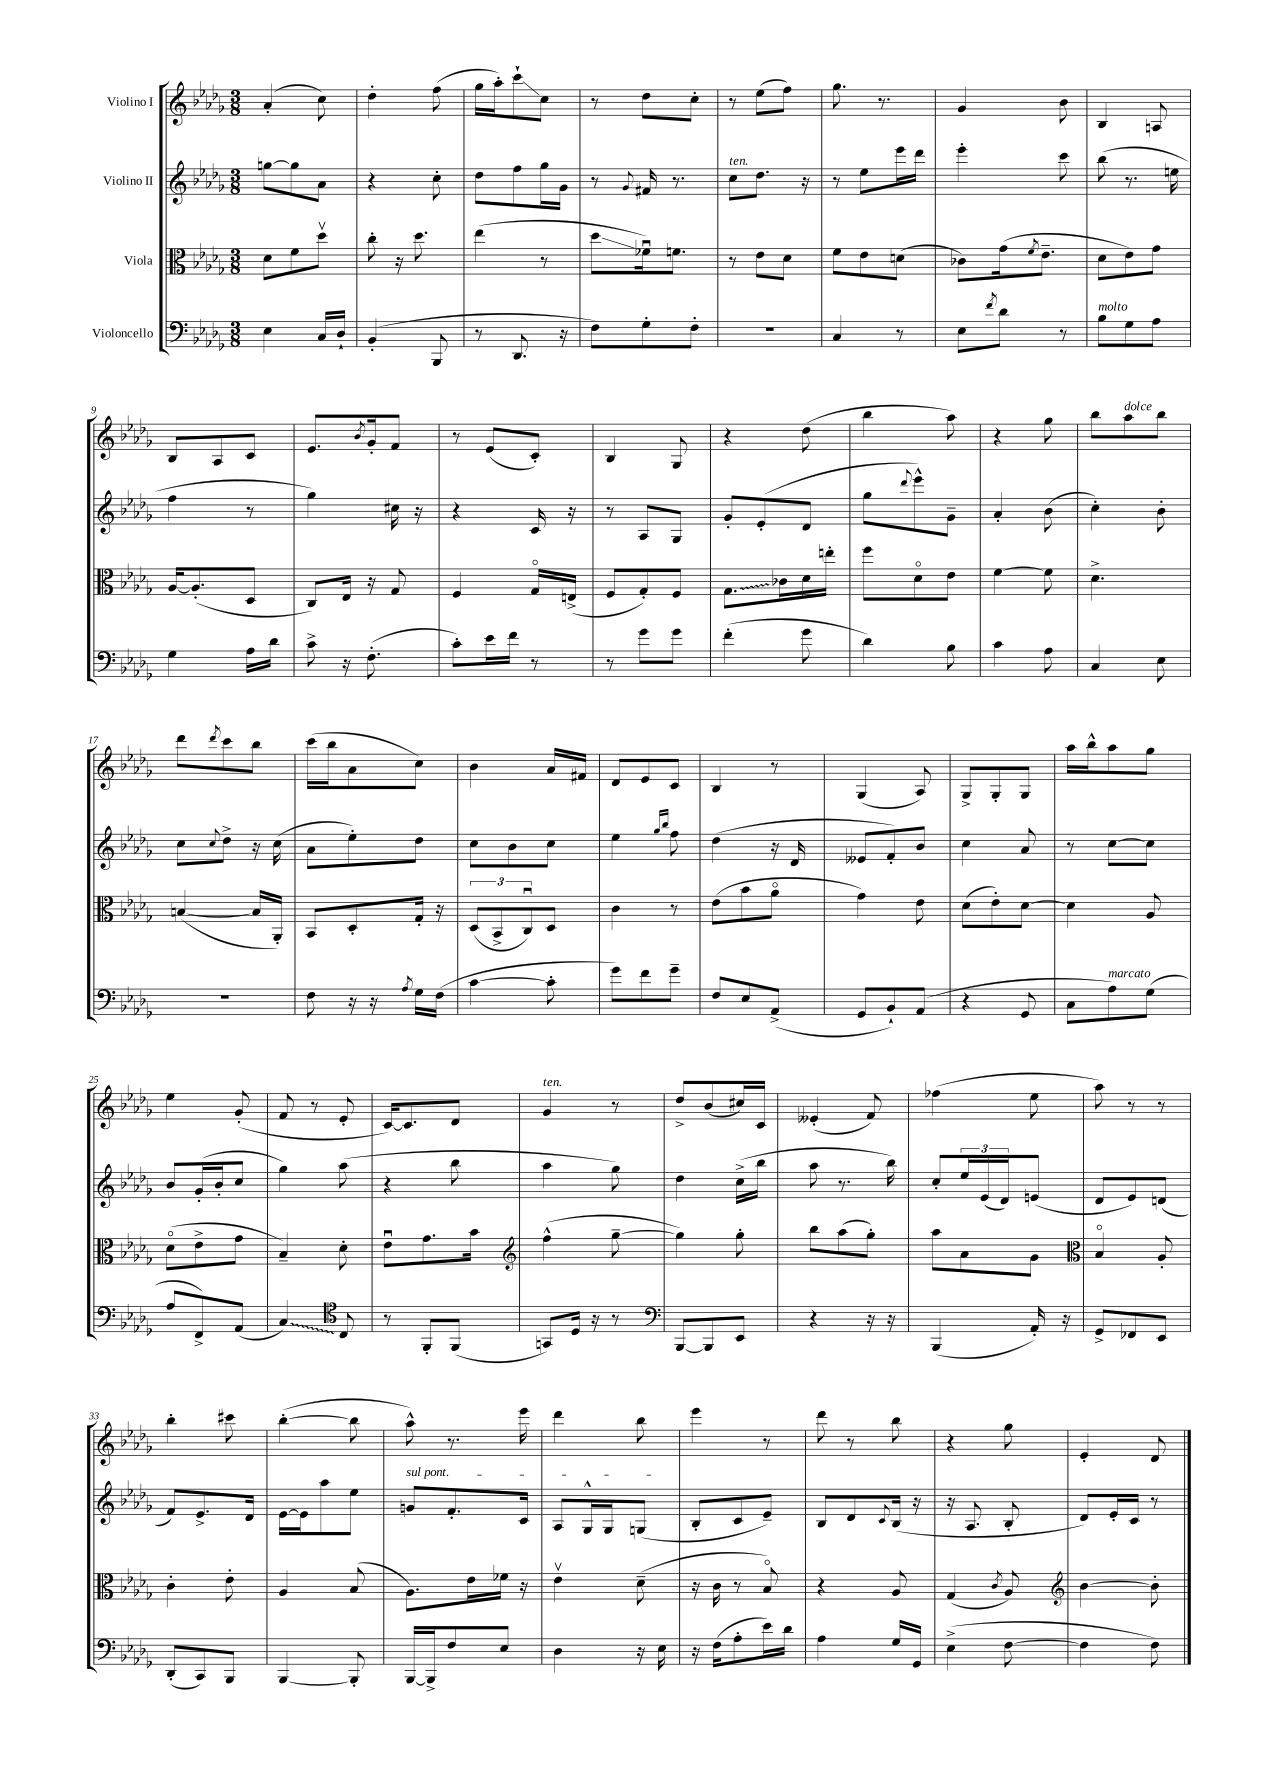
<<
\new StaffGroup <<
\new Staff = "s0" \with { instrumentName = "Violino I" } {
    \clef treble \key des \major \numericTimeSignature \time 3/8
    aes'4-.( c''8) |
    des''4-. f''8( |
    ges''16 aes''16-.) c'''8-!\glissando c''8 |
    r8 des''8 c''8-. |
    r8 ees''8( f''8) |
    ges''8. r8. |
    ges'4 bes'8 |
    bes4 a8 |
    bes8 aes8 c'8 |
    ees'8. \acciaccatura { bes'8 } ges'16-. f'8 |
    r8 ees'8( c'8-.) |
    bes4 ges8 |
    r4 des''8( |
    bes''4 aes''8) |
    r4 ges''8 |
    bes''8 aes''8^\markup { \italic "dolce" } bes''8 |
    des'''8 \acciaccatura { des'''8 } c'''8 bes''8 |
    c'''16( bes''16 aes'8 c''8) |
    bes'4 aes'16 fis'16 |
    des'8 ees'8 c'8 |
    bes4 r8 |
    ges4( aes8) |
    ges8-> ges8-. ges8 |
    aes''16 bes''16-^ aes''8 ges''8 |
    ees''4 ges'8-.( |
    f'8 r8 ees'8-. |
    c'16~) c'8. des'8 |
    ges'4^\markup { \italic "ten." } r8 |
    des''8-> bes'8( cis''16) c'16 |
    eeses'4-.( f'8) |
    fes''4( ees''8 |
    aes''8) r8 r8 |
    bes''4-. cis'''8 |
    bes''4~-.( bes''8 |
    aes''8-^) r8. ees'''16 |
    des'''4 bes''8 |
    ees'''4 r8 |
    des'''8 r8 bes''8 |
    r4 ges''8 |
    ees'4-. des'8 \bar "|." |
}
\new Staff = "s1" \with { instrumentName = "Violino II" } {
    \clef treble \key des \major \numericTimeSignature \time 3/8
    g''8~ g''8 aes'8 |
    r4 c''8-. |
    des''8 f''8 ges''16 ges'16 |
    r8 \appoggiatura { ges'8 } fis'16 r8. |
    c''8^\markup { \italic "ten." } des''8. r16 |
    r8 ees''8 ees'''16 des'''16 |
    ees'''4-. c'''8 |
    bes''8( r8. e''16 |
    f''4 r8 |
    ges''4) cis''16 r16 |
    r4 c'16 r16 |
    r8 aes8 ges8 |
    ges'8-. ees'8-.( des'8 |
    ges''8 \appoggiatura { des'''8 } ees'''8-^) ges'8-- |
    aes'4-. bes'8( |
    c''4-.) bes'8-. |
    c''8 \appoggiatura { c''8 } des''8-> r16 c''16( |
    aes'8 ees''8-.) des''8 |
    c''8 bes'8 c''8 |
    ees''4 \grace { ges''16 bes''16 } f''8 |
    des''4( r16 des'16 |
    eeses'8 f'8-.) bes'8 |
    c''4 aes'8 |
    r8 c''8~ c''8 |
    bes'8 ges'16-.( bes'16-. c''8 |
    ges''4) aes''8( |
    r4 bes''8 |
    aes''4 ges''8) |
    des''4 c''16->( bes''16 |
    aes''8 r8. bes''16) |
    c''8-. \tuplet 3/2 { ees''16 ees'16( des'16) } e'8( |
    des'8 ees'8) d'8( |
    f'8) ees'8.-> des'16 |
    ees'16~ ees'16 aes''8 ees''8 |
    \once \override TextSpanner.bound-details.left.text = \markup { \italic "sul pont." } g'8\startTextSpan f'8.-. c'16 |
    aes8 ges16-^ ges16 g8\stopTextSpan( |
    bes8-. c'8 ees'8--) |
    bes8 des'8 \appoggiatura { c'8 } bes16( r16 |
    r16 aes8. bes8-. |
    des'8) ees'16-. c'16 r8 \bar "|." |
}
\new Staff = "s2" \with { instrumentName = "Viola" } {
    \clef alto \key des \major \numericTimeSignature \time 3/8
    des'8 f'8 des''8\upbow |
    c''8-. r16 des''8. |
    ees''4( r8 |
    des''8\glissando fes'16\downbow) f'8. |
    r8 ees'8 des'8 |
    f'8 ees'8 d'8( |
    ces'8) ges'16( \acciaccatura { f'8 } ees'8.-- |
    des'8 ees'8) ges'8 |
    aes16~ aes8.-.( des8 |
    c8) ees16 r16 ges8 |
    f4 ges16\flageolet e16->( |
    f8 ges8-.) f8 |
    \once \override Glissando.style = #'zigzag ges8.\glissando ces'16 des'16 e''16-. |
    f''8 des'8\flageolet ees'8 |
    f'4~ f'8 |
    des'4.-> |
    b4~( b16 aes,16-.) |
    bes,8 des8-. ges16-. r16 |
    \tuplet 3/2 { des8( bes,8-> c8\downbow) } des8 |
    c'4 r8 |
    ees'8( bes'8 aes'8\flageolet |
    ges'4) ees'8 |
    des'8( ees'8-.) des'8~ |
    des'4 aes8 |
    des'8\flageolet( ees'8-> ges'8 |
    bes4--) des'8-. |
    ees'8\downbow ges'8. bes'16 |
    \clef treble f''4-^( ges''8~-- |
    ges''4) ges''8-. |
    bes''8 aes''8( ges''8-.) |
    aes''8 aes'8 ges'8 |
    \clef alto bes4\flageolet aes8-. |
    c'4-. ees'8-. |
    aes4 bes8( |
    aes8.) ees'16 fes'16 r16 |
    ees'4\upbow des'8--( |
    r16 c'16 r8 bes8\flageolet) |
    r4 aes8 |
    ges4( \acciaccatura { c'8 } aes8) |
    \clef treble bes'4~ bes'8-. \bar "|." |
}
\new Staff = "s3" \with { instrumentName = "Violoncello" } {
    \clef bass \key des \major \numericTimeSignature \time 3/8
    ees4 c16 des16-! |
    bes,4-.( bes,,8 |
    r8 des,8. r16 |
    f8) ges8-. f8-. |
    R4. |
    c4 r8 |
    ees8 \acciaccatura { f'8 } des'8 r8 |
    bes8^\markup { \italic "molto" } ges8 aes8 |
    ges4 aes16 des'16 |
    c'8-> r16 f8.-.( |
    c'8-.) ees'16 f'16 r8 |
    r8 ges'8 ges'8 |
    f'4-.( ges'8 |
    des'4) bes8 |
    c'4 aes8 |
    c4 ees8 |
    r4. |
    f8 r16 r16 \acciaccatura { aes8 } ges16 f16( |
    c'4~ c'8-. |
    ges'8) f'8 ges'8-- |
    f8 ees8 aes,8->( |
    ges,8 bes,8-!) aes,8( |
    r4 ges,8 |
    c8 aes8^\markup { \italic "marcato" }) ges8( |
    aes8 f,8->) aes,8( |
    \once \override Glissando.style = #'zigzag c4\glissando) \clef tenor c8 |
    r8 f,8-. f,8( |
    g,8) des16 r16 r8 |
    \clef bass bes,,8~ bes,,8 ees,8 |
    r4 r16 r16 |
    bes,,4( aes,16-.) r16 |
    ges,8-> fes,8 ees,8 |
    des,8-.( c,8) bes,,8 |
    bes,,4~ bes,,8-. |
    bes,,16~ bes,,16-> f8 ees8 |
    des4 r16 ees16 |
    r16 f16( aes8-. ees'16) des'16 |
    aes4 ges16 ges,16 |
    ees4->( f8~ |
    f4 f8) \bar "|." |
}
>>
>>
